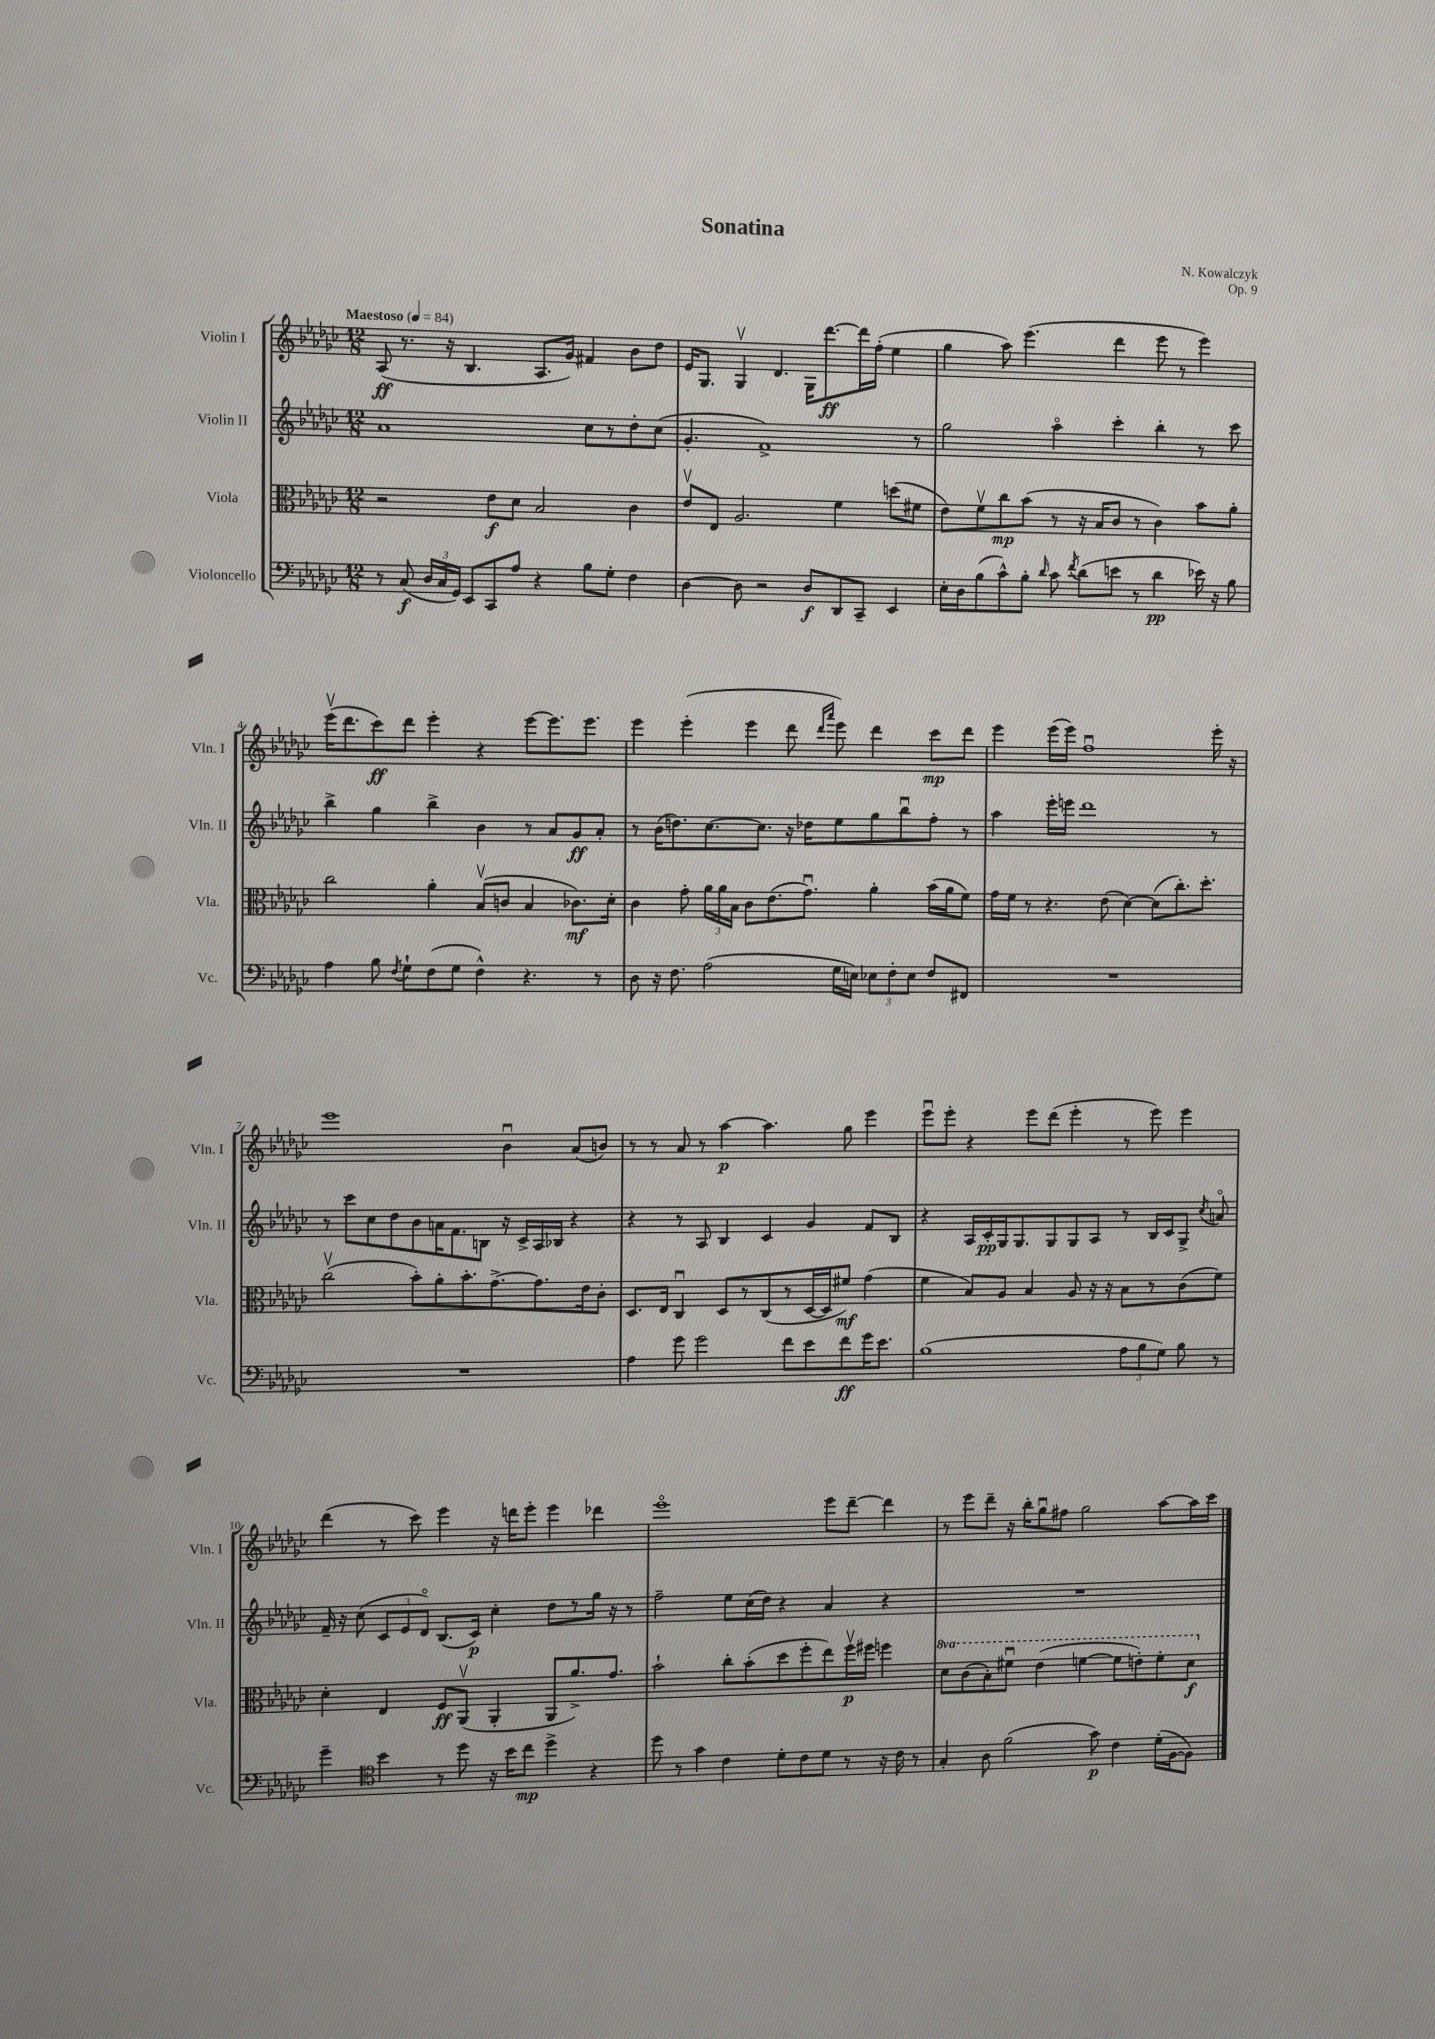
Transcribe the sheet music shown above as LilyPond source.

\header { title = "Sonatina" composer = "N. Kowalczyk" opus = "Op. 9" }
<<
\new StaffGroup <<
\new Staff = "s0" \with { instrumentName = "Violin I" shortInstrumentName = "Vln. I" } {
    \clef treble \key ges \major \numericTimeSignature \time 12/8 \tempo "Maestoso" 4 = 84
    \autoBeamOff aes8\ff( r8. r16 bes4. aes8.[ ges'16]) fis'4 bes'8[ des''8] |
    ees'16[ ges8.] ges4\upbow des'4. ges16[ des'''8.~\ff des'''16 f''16]-.( ees''4 |
    ges''4 aes''8) ees'''4.( des'''4 ees'''8 r8 ees'''4) |
    ees'''16[\upbow( des'''8. ces'''8\ff) des'''8] ees'''4-. r4 ees'''8[~ ees'''8. ees'''8.] |
    ees'''4 ees'''4-.( ees'''4 des'''8 \grace { des'''16[ aes'''16] } ees'''8) des'''4 ces'''8[\mp des'''8] |
    ees'''4 ees'''16[( ees'''16]) f''1\downbow ees'''16-. r16 |
    ees'''1 bes'4\downbow aes'8[( b'8]) |
    r8 r8 aes'8 r8 aes''4~\p aes''4. ges''8 ees'''4 |
    ees'''8[\downbow ees'''8]-. r4 ees'''8[ des'''8]( ees'''4-. r8 ees'''8) ees'''4 |
    des'''4( r8 ces'''8) ees'''4 r16 d'''16[ ees'''8]-. ees'''4 des'''4 |
    ees'''1\flageolet ees'''8[ des'''8]~-- des'''4 |
    r8 ees'''8[ des'''8]-- r16 bes''16[-. ges''8\downbow fis''8] ges''2 aes''8[~ aes''16 ces'''16] \bar "|." |
}
\new Staff = "s1" \with { instrumentName = "Violin II" shortInstrumentName = "Vln. II" } {
    \clef treble \key ges \major \numericTimeSignature \time 12/8
    \autoBeamOff aes'1 ces''8[ r8 des''8-. ces''8]( |
    ges'4.-. f'1->) r8 |
    ges''2 aes''4\flageolet ces'''4-. bes''4-. r8 ces'''8 |
    bes''4-> ges''4 bes''4-> bes'4 r8 aes'8[ ges'8\ff aes'8]-. |
    r8 bes'16[( d''8.) ces''8.~ ces''8.] r16 des''16[ ees''8 ges''8 bes''8\downbow f''8]-. r8 |
    aes''4 ees'''16[-. e'''16] des'''1 r8 |
    r8 ces'''8[ ces''8 des''8 bes'8 a'16 f'8. b8] r16 ces'16[-> aes16 bes16] r4 |
    r4 r8 aes8 bes4 ces'4 ges'4 f'8[ bes8] |
    r4 aes16[ ces'16-.\pp ges16 ges8. ges8 ges8 aes8] r8 bes16[ ces'16 ges8]-> \acciaccatura { ces''8 } a'8\flageolet |
    f'16-- r16 ces''8( \tuplet 3/2 { ces'8[ ees'8 des'8]\flageolet) } bes8.[( ces'16]\p) ces''4-. des''8[ r8 ges''16] r16 r8 |
    f''2-- ees''8[ ces''16( des''16]) r4 aes'4 r4 |
    R1. \bar "|." |
}
\new Staff = "s2" \with { instrumentName = "Viola" shortInstrumentName = "Vla." } {
    \clef alto \key ges \major \numericTimeSignature \time 12/8 \set Staff.ottavationMarkups = #ottavation-simple-ordinals
    \autoBeamOff r2 ees'8[\f des'8] bes2 ces'4 |
    ees'8[\upbow ees8] aes2. f'4 d''8[( fis'8] |
    ees'8[) f'8\upbow ces''8\mp bes'8]( r8 r16 bes16[ ces'8] r8 ces'4) bes'8[ aes'8]-. |
    ces''2 aes'4-. bes8[\upbow( c'8] bes4 ces'8.[\mf) des'16]-. |
    ces'4 ges'8-. \tuplet 3/2 { aes'16[ aes'16 bes16] } ces'8[ ees'8.( ges'8.]\downbow) aes'4-. bes'16[( aes'16 f'8]) |
    ges'16[ f'16] r8 r4. ees'8( des'4~) des'8[( ces''8.-.) des''8.]-. |
    ces''2\upbow( bes'8[-.) aes'8-. bes'8.-. ges'8.~-> ges'8. ees'16 ces'8]-. |
    des8.[ ees16] ces4\downbow des8[ r8 ces8( r8 des16~ des16 fis'8]\mf) ges'4( |
    f'4 bes8[) aes8] bes4 aes8 r16 r16 bes8[ r8 ces'8( f'8]) |
    des'4-. ees4 f8[\ff aes,8]\upbow( aes,4-. aes,8[ aes'8.->) ges'8.] |
    bes'2-! ces''8[-. bes'8-.( des''8 f''8-. ees''8) f''16\upbow\p fis''16] f''4 |
    \ottava #1 des''8[ ces''8( bes'8-.) fis''8]\downbow ees''4( f''4~ f''8[ e''8-.) f''8-. des''8]\f \ottava #0 \bar "|." |
}
\new Staff = "s3" \with { instrumentName = "Violoncello" shortInstrumentName = "Vc." } {
    \clef bass \key ges \major \numericTimeSignature \time 12/8
    \autoBeamOff r8 ces8\f( \tuplet 3/2 { des16[ ces16 ges,16]) } ees,8[ ces,8 aes8] r4 bes8[ ges8]-. f4 |
    des4~ des8 r2 des8[\f des,8 ces,8]-- ees,4 |
    ees16[-. des16 bes8( ces'8-^) bes8]-. \grace { des'16 } ces'8 \acciaccatura { f'8 } des'8[( e'8] r8 des'4\pp ees'16) r16 bes8 |
    aes4 bes8 \acciaccatura { f8 } ges8[-! f8( ges8] f4-^) r4. r8 |
    des8 r16 f8. aes2( ges16[ e16]) \tuplet 3/2 { ees8[ f8-. ees8] } f8[ fis,8] |
    R1. |
    R1. |
    aes4 ges'8 ges'2 f'8[ ees'8 f'8\ff ges'16 ees'8.] |
    bes1( \tuplet 3/2 { aes8[ bes8 ges8]) } bes8 r8 |
    ges'4-- \clef tenor bes'4 r8 des''8 r16 bes'16[ ces''8]\mp des''4-> r4 |
    des''8 r8 ges'4 ces'4 des'8[-. ces'8 des'8] r8 r16 ces'16 r8 |
    ges4-. aes8 f'2( ges'8\p) ces'4 des'16[-.( f16~ f8]) \bar "|." |
}
>>
>>
